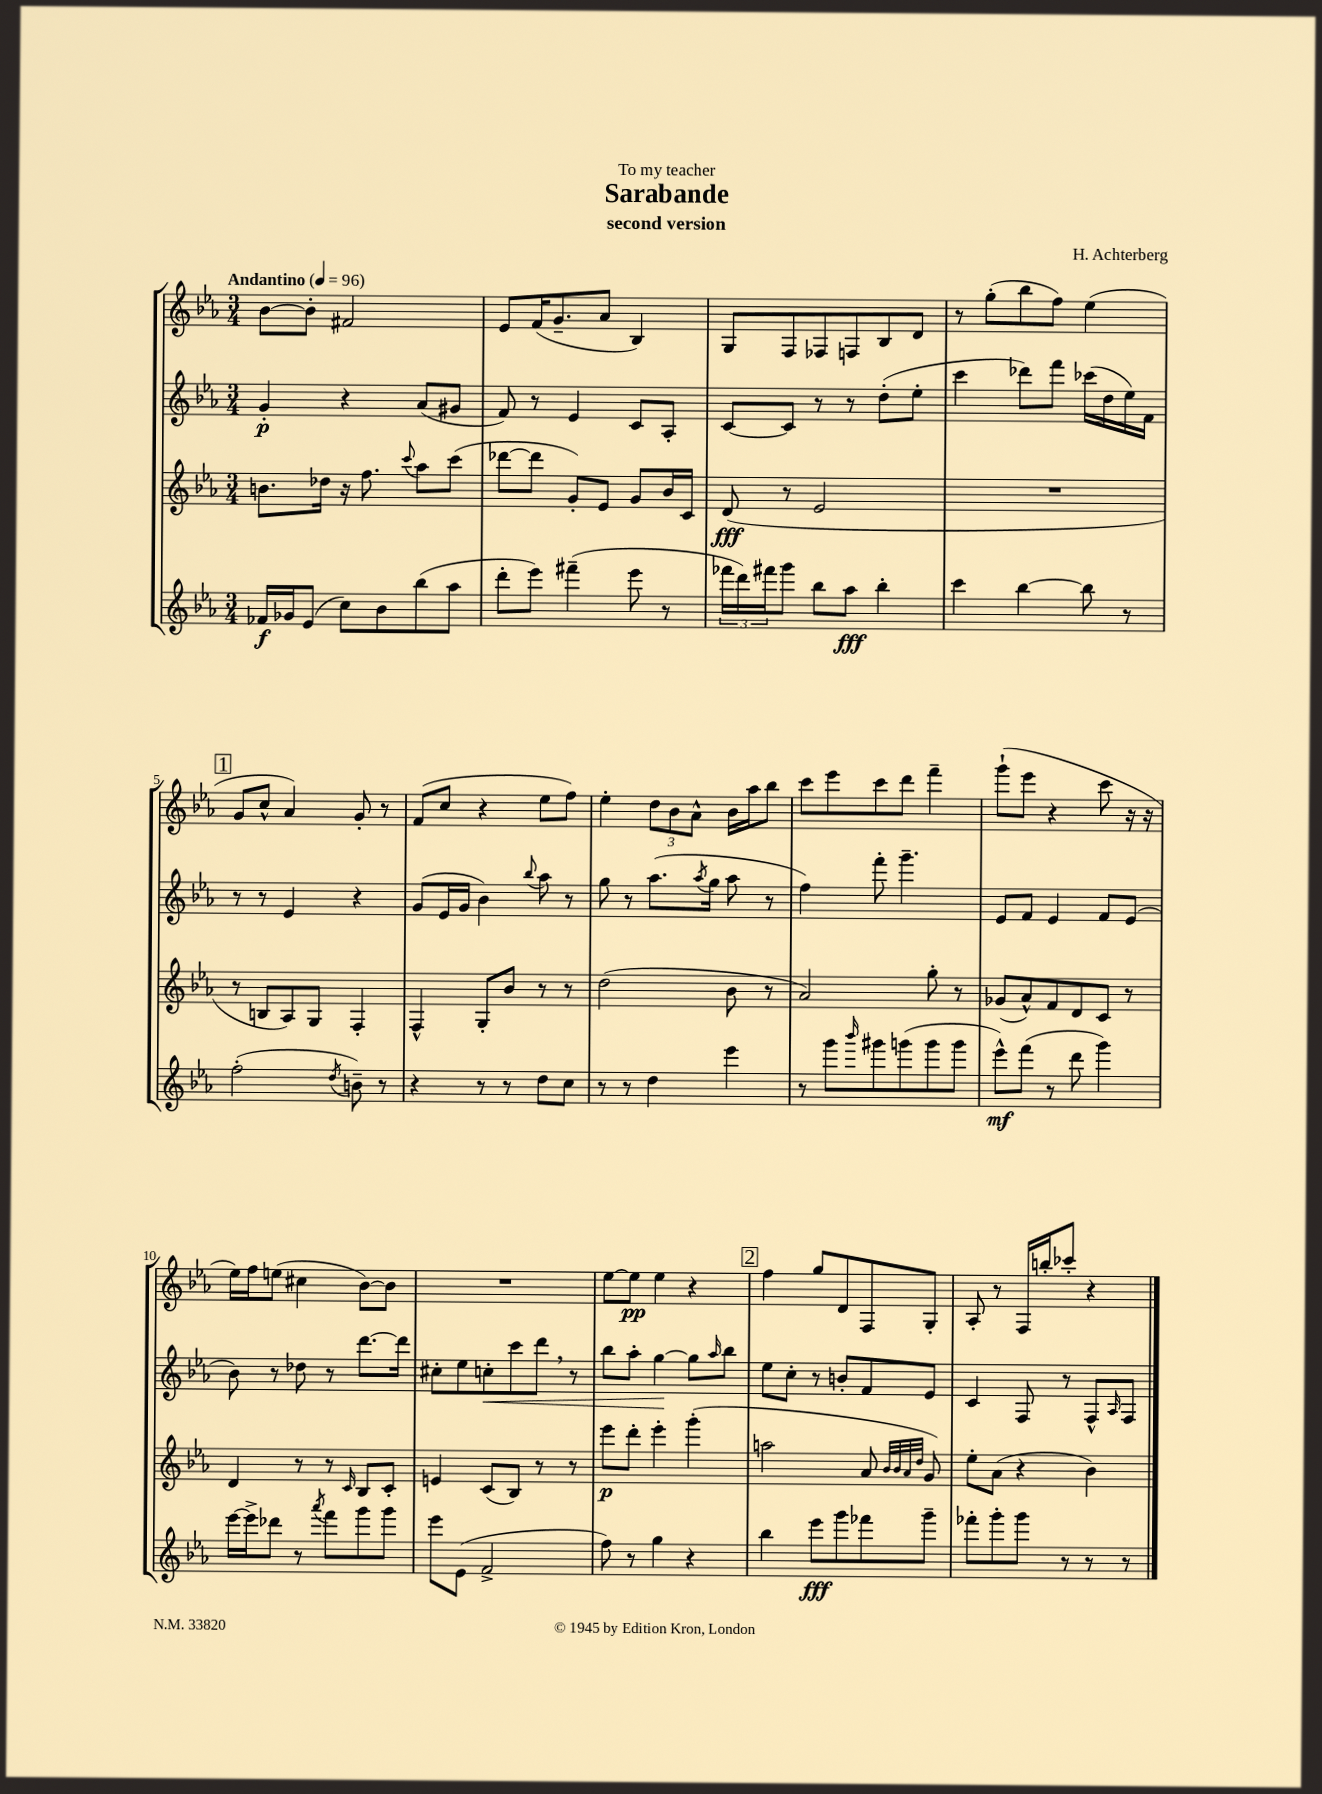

**kern	**kern	**kern	**kern
*staff4	*staff3	*staff2	*staff1
*clefG2	*clefG2	*clefG2	*clefG2
*k[b-e-a-]	*k[b-e-a-]	*k[b-e-a-]	*k[b-e-a-]
*M3/4	*M3/4	*M3/4	*M3/4
*MM96	*MM96	*MM96	*MM96
16f-	8.b	4g'	[8b-
16g-	.	.	.
(8e-	.	.	8b-']
.	16dd-	.	.
8cc)	16r	4r	2f#
.	8.ff	.	.
8b-	.	.	.
.	8qqccc	.	.
(8bb-	8aa-	(8a-	.
8aa-	(8ccc	8g#	.
=	=	=	=
8ddd'	[8ddd-	8f)	8e-
8eee-)	8ddd-]	8r	(16f
.	.	.	8.g~
(4fff#~	8g')	4e-	.
.	8e-	.	8a-
8eee-	8g	8c	4B-)
8r	16b-	8A-'	.
.	16c	.	.
=	=	=	=
24fff-	(8d	[8c	8G
24ddd)	.	.	.
24fff#	.	.	.
8ggg	8r	8c]	8F
8bb-	2e-	8r	8F-
8aa-	.	8r	8F
4bb-'	.	(8dd'	8B-
.	.	8ee-'	8d
=	=	=	=
4ccc	2.r	4ccc	8r
.	.	.	(8gg'
[4bb-	.	8ddd-)	8bb-
.	.	8fff	8ff)
8bb-]	.	(16ccc-	(4ee-
.	.	16dd	.
8r	.	16ee-)	.
.	.	16f	.
=	=	=	=
(2ff'	8r	8r	8g
.	8B	8r	8cc^^
.	8A-)	4e-	4a-)
.	8G	.	.
8qdd	.	.	.
8b~)	4F'	4r	8g'
8r	.	.	8r
=	=	=	=
4r	4F^^	(8g	(8f
.	.	16e-	8cc
.	.	16g	.
8r	8G'	4b-)	4r
8r	8b-	.	.
.	.	8qqbb-	.
8dd	8r	8aa-	8ee-
8cc	8r	8r	8ff)
=	=	=	=
8r	(2dd	8gg	4ee-'
8r	.	8r	.
4dd	.	(8.aa-	12dd
.	.	.	12b-
.	.	.	12a-^^
.	.	8qaa-	.
.	.	16gg	.
4eee-	8b-	8aa-	16b-
.	.	.	16aa-
.	8r	8r	8bb-
=	=	=	=
8r	2a-)	4ff)	8ccc
8ggg	.	.	8eee-
16qqbbb-	.	.	.
8ggg#	.	8fff'	8ccc
(8ggg	.	4.ggg~	8ddd
8ggg	8gg'	.	4fff~
8ggg	8r	.	.
=	=	=	=
8eee-^^)	(8g-	8e-	(8ggg`
(8fff	8a-^^)	8f	8eee-
8r	8f	4e-	4r
8ddd	8d	.	.
4ggg)	8c	8f	8ccc
.	8r	(8e-	16r
.	.	.	16r
=	=	=	=
[16eee-	4d	8b-)	16ee-)
16eee-^]	.	.	16ff
8ddd-	.	8r	(8ee
8r	8r	8dd-	4cc#
8qaaa-	.	.	.
8fff	8r	8r	.
.	16qqc	.	.
8ggg	8B-	[8.ddd	[8b-)
8ggg	8c'	.	8b-]
.	.	16ddd]	.
=	=	=	=
8eee-	4e	8cc#'	2.r
(8e-	.	8ee-	.
2f^	(8c	8cc'	.
.	8B-)	8ccc	.
.	8r	8ddd	.
.	8r	8r	.
=	=	=	=
8ff)	8eee-	8bb-	[8ee-
8r	8ddd'	8aa-'	8ee-]
4gg	4eee-'	[4gg	4ee-
4r	(4ggg'	8gg]	4r
.	.	16qqaa-	.
.	.	8bb-	.
=	=	=	=
4bb-	2aa	8ee-	4ff
.	.	8cc'	.
8eee-	.	8r	8gg
8ggg	.	8b'	8d
8fff-	8a-	8f	8F
.	32qqb-	.	.
.	32qqb-	.	.
.	32qqa-	.	.
.	32qqdd	.	.
8ggg~	8g)	8e-	8G'
=	=	=	=
8fff-'	8ee-'	4c	8A-'
8ggg'	(8a-	.	8r
8ggg	4r	8F	16F
.	.	.	16bb'
8r	.	8r	8ccc-'
8r	4b-)	8F^^	4r
.	.	16qqA-	.
8r	.	8F	.
==	==	==	==
*-	*-	*-	*-
